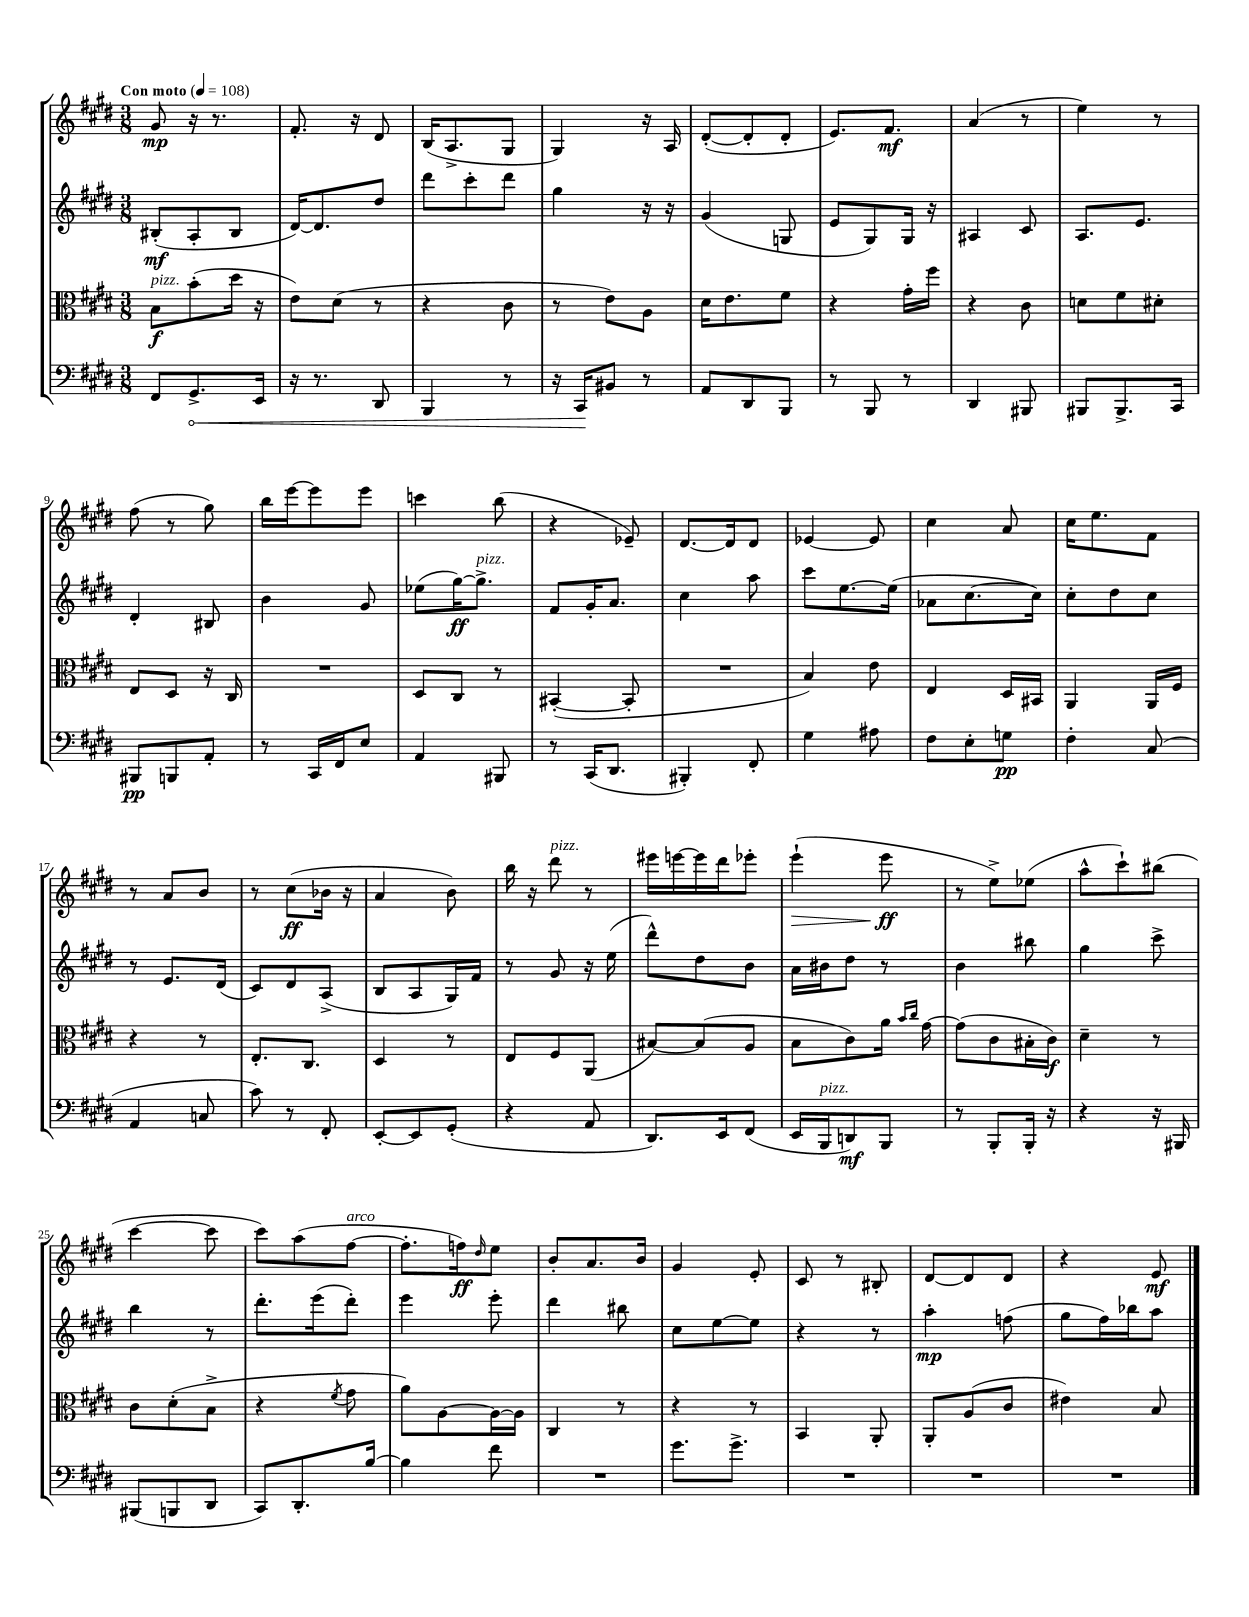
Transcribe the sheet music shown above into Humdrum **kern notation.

**kern	**kern	**kern	**kern
*staff4	*staff3	*staff2	*staff1
*clefF4	*clefC3	*clefG2	*clefG2
*k[f#c#g#d#]	*k[f#c#g#d#]	*k[f#c#g#d#]	*k[f#c#g#d#]
*M3/8	*M3/8	*M3/8	*M3/8
*MM108	*MM108	*MM108	*MM108
8FF#	8B	(8B#'	8g#
8.GG#^	(8b'	8A'	16r
.	.	.	8.r
.	16dd#	8B#	.
16EE	16r	.	.
=	=	=	=
16r	8e)	[16d#)	8.f#'
8.r	.	8.d#]	.
.	(8d#	.	.
.	.	.	16r
8DD#	8r	8dd#	8d#
=	=	=	=
4BBB	4r	8ddd#	(16B
.	.	.	8.A^
.	.	8ccc#'	.
8r	8c#	8ddd#	8G#
=	=	=	=
16r	8r	4gg#	4G#)
16CC#	.	.	.
8BB#	8e)	.	.
8r	8A	16r	16r
.	.	16r	16A
=	=	=	=
8AA	16d#	(4g#	([8d#'
.	8.e	.	.
8DD#	.	.	8d#']
8BBB	8f#	8G	8d#'
=	=	=	=
8r	4r	8e	8.e)
8BBB	.	8G#)	.
.	.	.	8.f#
8r	16g#'	16G#	.
.	16ff#	16r	.
=	=	=	=
4DD#	4r	4A#	(4a
8BBB#	8c#	8c#	8r
=	=	=	=
8BBB#	8d	8.A	4ee)
8.BBB#^	8f#	.	.
.	.	8.e	.
.	8d#'	.	8r
16CC#	.	.	.
=	=	=	=
8BBB#	8E	4d#'	(8ff#
8BBB	8D#	.	8r
8AA'	16r	8B#	8gg#)
.	16C#	.	.
=	=	=	=
8r	4.r	4b	16bb
.	.	.	[16eee
16CC#	.	.	8eee]
16FF#	.	.	.
8E	.	8g#	8eee
=	=	=	=
4AA	8D#	(8ee-	4ccc
.	8C#	[16gg#)	.
.	.	8.gg#^]	.
8BBB#	8r	.	(8bb
=	=	=	=
8r	([4BB#'	8f#	4r
(16CC#	.	16g#'	.
8.DD#	.	8.a	.
.	8BB#']	.	8e-~)
=	=	=	=
4BBB#')	4.r	4cc#	[8.d#
.	.	.	16d#]
8FF#'	.	8aa	8d#
=	=	=	=
4G#	4B)	8ccc#	[4e-
.	.	[8.ee	.
8A#	8e	.	8e-]
.	.	(16ee]	.
=	=	=	=
8F#	4E	8a-	4cc#
8E'	.	[8.cc#	.
8G	16D#	.	8a
.	16BB#	16cc#])	.
=	=	=	=
4F#'	4AA	8cc#'	16cc#
.	.	.	8.ee
.	.	8dd#	.
(8C#	16AA	8cc#	8f#
.	16F#	.	.
=	=	=	=
4AA	4r	8r	8r
.	.	8.e	8a
8C	8r	.	8b
.	.	(16d#	.
=	=	=	=
8c#)	8.E'	8c#)	8r
8r	.	8d#	(8cc#
.	8.C#	.	.
8FF#'	.	(8A^	16b-
.	.	.	16r
=	=	=	=
[8EE'	4D#	8B	4a
8EE]	.	8A	.
(8GG#'	8r	16G#)	8b)
.	.	16f#	.
=	=	=	=
4r	8E	8r	16bb
.	.	.	16r
.	8F#	8g#	8ddd#
8AA	(8AA	16r	8r
.	.	(16ee	.
=	=	=	=
8.DD#)	[8B#)	8ddd#^^)	16eee#
.	.	.	[16eee
.	(8B#]	8dd#	16eee]
16EE	.	.	16ddd#
(8FF#	8A	8b	8eee-'
=	=	=	=
16EE	8B	16a	(4eee`
16BBB	.	16b#	.
8DD)	8c#)	8dd#	.
8BBB	16a	8r	8eee
.	16qqb	.	.
.	16qqcc#	.	.
.	[16g#	.	.
=	=	=	=
8r	(8g#]	4b	8r
8BBB'	8c#	.	8ee^)
16BBB'	16B#'	8bb#	(8ee-
16r	16c#)	.	.
=	=	=	=
4r	4d#~	4gg#	8aa^^
.	.	.	8ccc#`)
16r	8r	8ccc#^	(8bb#
16BBB#	.	.	.
=	=	=	=
(8BBB#	8c#	4bb	[4ccc#
8BBB	(8d#'	.	.
8DD#	8B^	8r	8ccc#]
=	=	=	=
8CC#)	4r	8.ddd#'	8ccc#)
8.DD#'	.	.	(8aa
.	.	(16eee	.
.	8qf#	.	.
.	8g#	8ddd#')	[8ff#
[16B	.	.	.
=	=	=	=
4B]	8a)	4eee	8.ff#']
.	[8A	.	.
.	.	.	16ff)
.	.	.	16qqdd#
8f#	16A_	8eee'	8ee
.	16A]	.	.
=	=	=	=
4.r	4C#	4ddd#	8b'
.	.	.	8.a
.	8r	8bb#	.
.	.	.	16b
=	=	=	=
8.g#	4r	8cc#	4g#
.	.	[8ee	.
8.g#^	.	.	.
.	8r	8ee]	8e'
=	=	=	=
4.r	4BB	4r	8c#
.	.	.	8r
.	8AA'	8r	8B#'
=	=	=	=
4.r	8AA'	4aa'	[8d#
.	(8A	.	8d#]
.	8c#	(8ff	8d#
=	=	=	=
4.r	4e#)	8gg#	4r
.	.	16ff#)	.
.	.	16bb-	.
.	8B	8aa	8e
==	==	==	==
*-	*-	*-	*-
